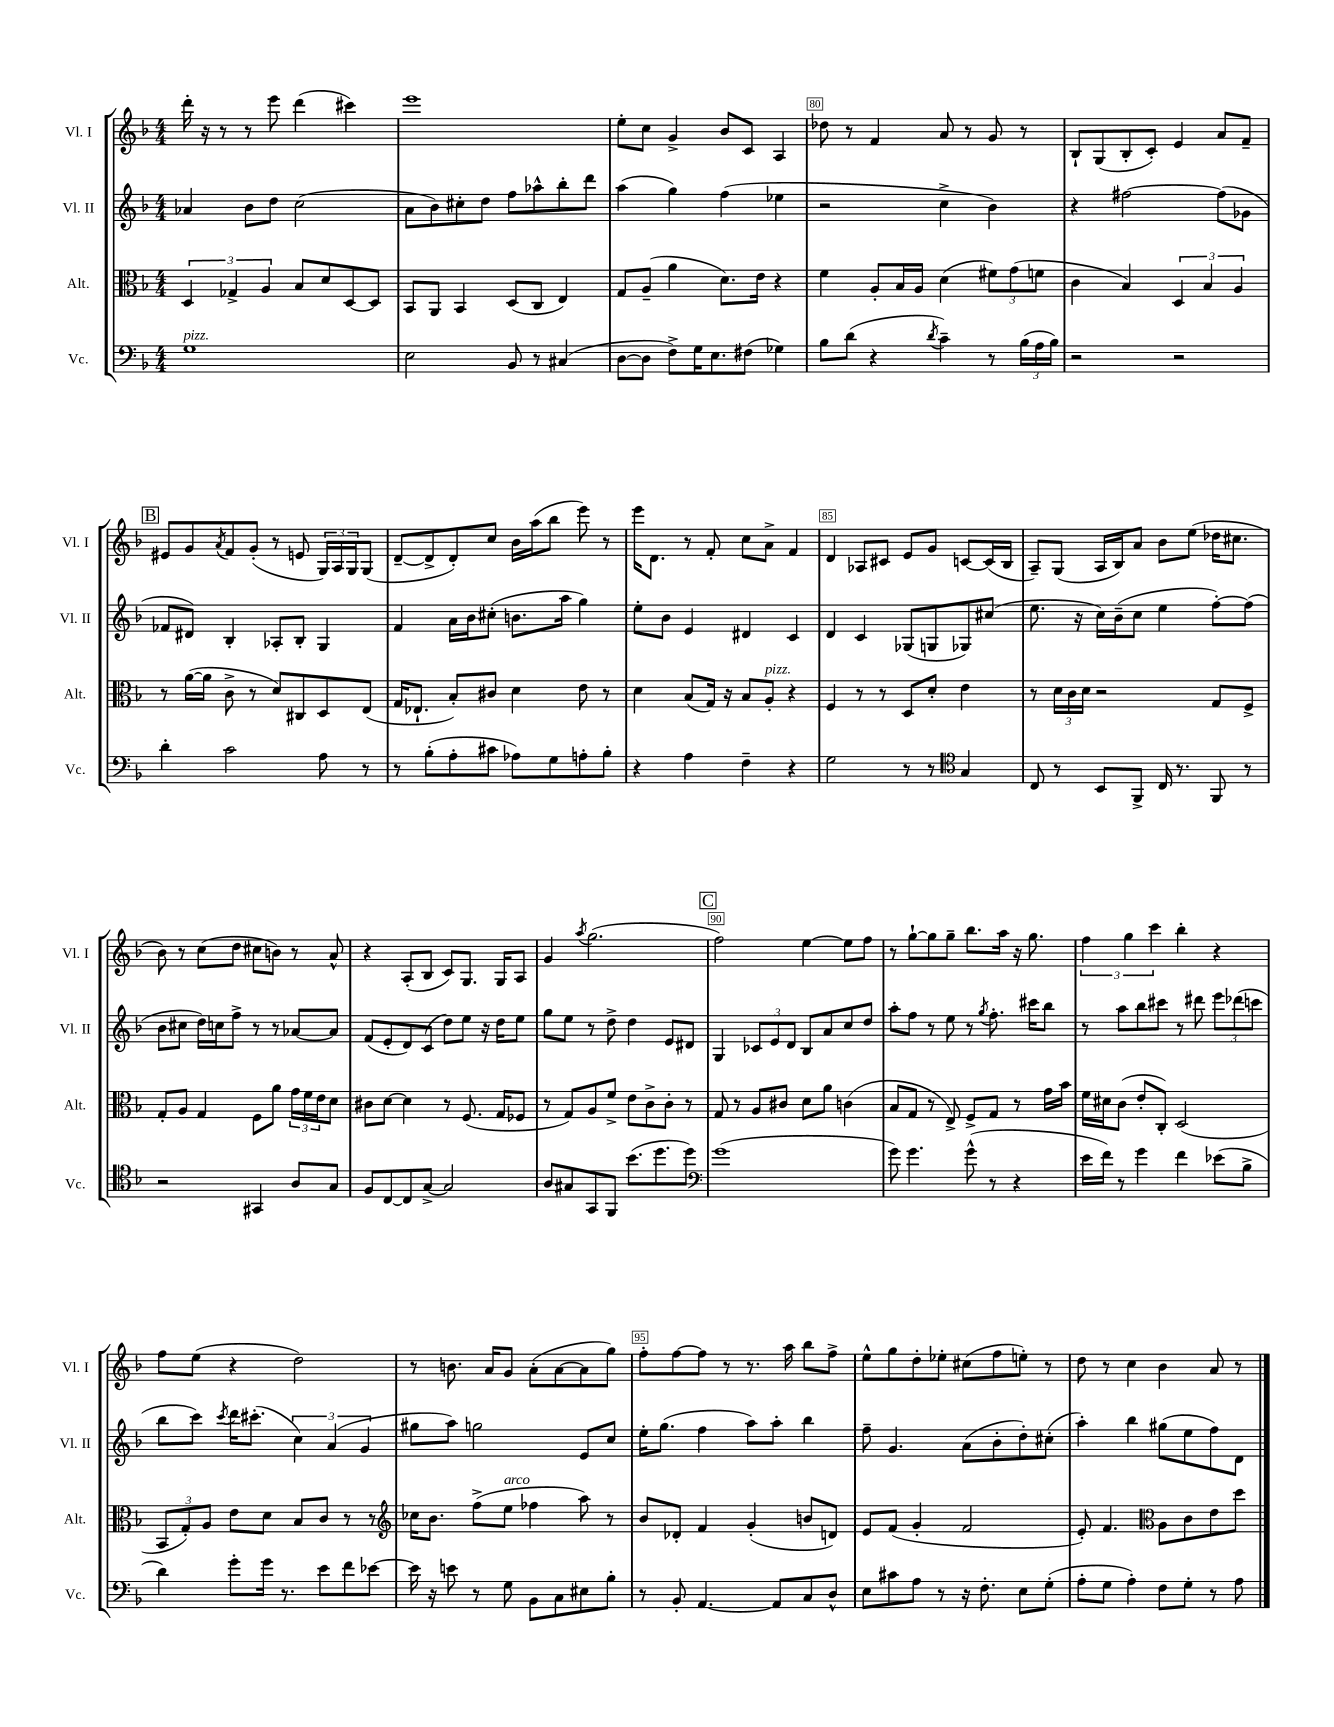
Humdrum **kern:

**kern	**kern	**kern	**kern
*staff4	*staff3	*staff2	*staff1
*clefF4	*clefC3	*clefG2	*clefG2
*k[b-]	*k[b-]	*k[b-]	*k[b-]
*M4/4	*M4/4	*M4/4	*M4/4
1G	6D/	4a-/	16ddd'\
.	.	.	16r
.	.	.	8r
.	6G-^/	.	.
.	.	8b-\L	8r
.	6A/	.	.
.	.	8dd\J	8eee\
.	8B-/L	(2cc\	(4ddd\
.	8d/	.	.
.	[8D/	.	4ccc#\)
.	8D/]J	.	.
=	=	=	=
2E\	8BB-/L	8a\L	1eee
.	8AA/J	8b-\)	.
.	4BB-/	8cc#'\	.
.	.	8dd\J	.
8BB-/	(8D/L	8ff\L	.
8r	8C/J	8aa-^^\	.
(4C#/	4E/)	8bb-'\	.
.	.	8ddd\J	.
=	=	=	=
[8D\L	8G/L	(4aa\	8ee'\L
8D\]J	(8A~/J	.	8cc\J
8F^\L)	4a\	4gg\)	4g^/
16G\K	.	.	.
8.E\	.	.	.
.	8.d\L)	(4ff\	8b-/L
(8F#\J	.	.	8c/J
.	16e\Jk	.	.
4G-\)	4r	4ee-\	4A/
=	=	=	=
8B-\L	4f\	2r	8dd-\
(8d\J	.	.	8r
4r	8A'/L	.	4f/
.	16B-/L	.	.
.	16A/JJ	.	.
8qd/	.	.	.
4c~\)	(4d\	4cc^\	8a/
.	.	.	8r
8r	12f#\L)	4b-\)	8g/
.	(12g\	.	.
(24B-\LL	.	.	8r
24A\	12f\J	.	.
24B-\JJ)	.	.	.
=	=	=	=
2r	4c\	4r	8B-`/L
.	.	.	(8G/
.	4B-/)	[2ff#\	8B-'/
.	.	.	8c'/J)
2r	6D/	.	4e/
.	6B-/	.	.
.	.	(8ff#\]L	8a/L
.	6A/	.	.
.	.	8g-\J	8f~/J
=	=	=	=
4d'\	8r	8f-/L	8e#/L
.	([16a\LL	8d#/J)	8g/
.	16a\]JJ	.	.
.	.	.	8qa/
2c\	8c^\	4B-'/	8f/
.	8r	.	(8g'/J
.	8d/L)	8A-'/L	8r
.	8C#/	8B-'/J	8e/
8A\	8D/	4G/	24G/LL)
.	.	.	24A/
.	.	.	24G/J
8r	(8E/J	.	(8G/J
=	=	=	=
8r	16G/LK	4f/	[8d~/L
.	8.E-`/J	.	.
(8B-'\L	.	.	8d^/]
8A'\	8B-'/L)	16a\LL	8d'/)
.	.	16b-\J	.
8c#\J	8c#/J	(8cc#'\J	8cc/J
8A-\L)	4d\	8.b\L	16b-\LL
.	.	.	(16aa\J
8G\	.	.	8bb-\J
.	.	16aa\Jk	.
8A'\	8e\	4gg\)	8eee\)
8B-'\J	8r	.	8r
=	=	=	=
4r	4d\	8ee'\L	16eee\LK
.	.	.	8.d\J
.	.	8b-\J	.
4A\	(8B-/L	4e/	8r
.	16G/Jk)	.	8f'/
.	16r	.	.
4F~\	8B-/L	4d#/	8cc\L
.	8A'/J	.	8a^\J
4r	4r	4c/	4f/
=	=	=	=
2G\	4F/	4d/	4d/
.	8r	4c/	8A-/L
.	8r	.	8c#/J
8r	8D/L	(8G-/L	8e/L
8r	8d'/J	8G/	8g/J
*clefC4	*	*	*
4G/	4e\	8G-/)	[8c/L
.	.	(8cc#/J	(16c/]L
.	.	.	16B-/JJ
=	=	=	=
8C/	8r	8.ee\	8A~/L)
8r	24d\LL	.	(8G/J
.	24c\	.	.
.	.	16r	.
.	24d\JJ	.	.
8BB-/L	2r	16cc\LL)	16A/LL
.	.	(16b-~\J	16B-/J)
8FF^/J	.	8cc\J	8a/J
16C/	.	4ee\	8b-\L
8.r	.	.	.
.	.	.	(8ee\J
8FF/	8G/L	[8ff'\L)	16dd-\LK
.	.	.	8.cc#\J
8r	8F^/J	(8ff\]J	.
=	=	=	=
2r	8G'/L	8b-\L	8b-\)
.	8A/J	8cc#\J	8r
.	4G/	16dd\LL)	(8cc\L
.	.	16cc\J	.
.	.	8ff^\J	8dd\J
4GG#/	8F\L	8r	8cc#\L
.	8a\J	8r	8b\J)
8A/L	24g\LL	[8a-/L	8r
.	24f\	.	.
.	24e\J	.	.
8G/J	8d\J	8a-/]J	8a^^/
=	=	=	=
8F/L	8c#\L	(8f/L	4r
[8C/	[8d\J	8e'/	.
8C/]	4d\]	8d/)	(8A'/L
[8G^/J	.	(8c/J	8B-/J
2G/]	8r	8dd\L)	8c/L)
.	(8.F/	8ee\J	8.G/J
.	.	16r	.
.	16G/LK	16dd\LK	16G/LK
.	8F-/J	8ee\J	8A/J
=	=	=	=
8A/L	8r	8gg\L	4g/
8G#/	8G/L)	8ee\J	.
.	.	.	8qaa/
8GG/	8A/	8r	(2.gg\
8FF/J	8f^/J	8dd^\	.
(8.b-\L	8e\L	4dd\	.
.	8c^\	.	.
8.dd\	.	.	.
.	8c'\J	8e/L	.
8dd\J)	8r	8d#/J	.
=	=	=	=
*clefF4	*	*	*
(1g	8G/	4G/	2ff\)
.	8r	.	.
.	8A/L	12c-/L	.
.	.	12e/	.
.	8c#/J	.	.
.	.	12d/J	.
.	8d\L	8B-/L	[4ee\
.	8a\J	8a/	.
.	(4c\	8cc/	8ee\]L
.	.	8dd/J	8ff\J
=	=	=	=
8g\)	8B-/L	8aa'\L	8r
4.g\	8G/J	8ff\J	[8gg`\L
.	8r	8r	8gg\]
.	8E^/)	8ee\	8gg~\J
(8g^^\	8F^/L	8r	8.bb-\L
.	.	8qgg/	.
8r	8G/J	8.ff'\	.
.	.	.	16aa\Jk
4r	8r	.	16r
.	.	16ccc#\LK	8.gg\
.	16g\LL	8bb-\J	.
.	16b-\JJ	.	.
=	=	=	=
16e\LL	16f\LL	8r	6ff\
16f\JJ)	16d#\J	.	.
8r	(8c\J	8aa\L	.
.	.	.	6gg\
4g\	8e'/L	8bb-\	.
.	.	.	6ccc\
.	8C'/J)	8ccc#\J	.
4f\	(2D/	8r	4bb-'\
.	.	8ddd#\	.
(8e-\L	.	12eee\L	4r
.	.	(12ddd-\	.
8B-^\J	.	.	.
.	.	12ccc\J	.
=	=	=	=
4d\)	12BB-/L	8bb-\L	8ff\L
.	12G'/)	.	.
.	.	8ccc\J)	(8ee\J
.	12A/J	.	.
.	.	8qccc/	.
8g'\L	8e\L	16ddd\LK	4r
.	.	(8.ccc#'\J	.
16g\Jk	8d\J	.	.
8.r	.	.	.
.	8B-/L	6cc\)	2dd\)
8e\L	8c/J	.	.
.	.	(6a/	.
8f\	8r	.	.
.	.	6g/	.
[8e-\J	8r	.	.
=	=	=	=
*	*clefG2	*	*
16e-\]	16cc-\LK	8gg#\L	8r
16r	8.b-\J	.	.
8e\	.	8aa\J)	8.b\
8r	(8ff^\L	2gg\	.
.	.	.	16a/LK
8G\	8ee\J	.	8g/J
8BB-\L	4ff-\	.	(8a'\L
8C\	.	.	[8a\
8E#\	8aa\)	8e/L	8a\]
8B-'\J	8r	8cc/J	8gg\J)
=	=	=	=
8r	8b-/L	16ee'\LK	8ff'\L
.	.	(8.gg\J	.
8BB-'/	8d-'/J	.	[8ff\
[4.AA/	4f/	4ff\	8ff\]J
.	.	.	8r
.	(4g'/	8aa\L)	8.r
8AA/]L	.	8aa'\J	.
.	.	.	16aa\
8C/	8b/L	4bb-\	8bb-\L
8D^^/J	8d/J)	.	8ff^\J
=	=	=	=
8E\L	8e/L	8ff~\	8ee^^\L
8c#\	(8f/J	4.g/	8gg\
8A\J	4g'/	.	8dd'\
8r	.	.	8ee-'\J
16r	2f/	(8a\L	(8cc#\L
8.F'\	.	.	.
.	.	8b-'\	8ff\
8E\L	.	8dd'\)	8ee'\J)
(8G'\J	.	(8cc#'\J	8r
=	=	=	=
8A'\L	8e'/)	4aa'\)	8dd\
8G\J	4.f/	.	8r
4A'\)	.	4bb-\	4cc\
*	*clefC3	*	*
8F\L	8A\L	(8gg#\L	4b-\
8G'\J	8c\	8ee\	.
8r	8e\	8ff\)	8a/
8A\	8dd\J	8d\J	8r
==	==	==	==
*-	*-	*-	*-
